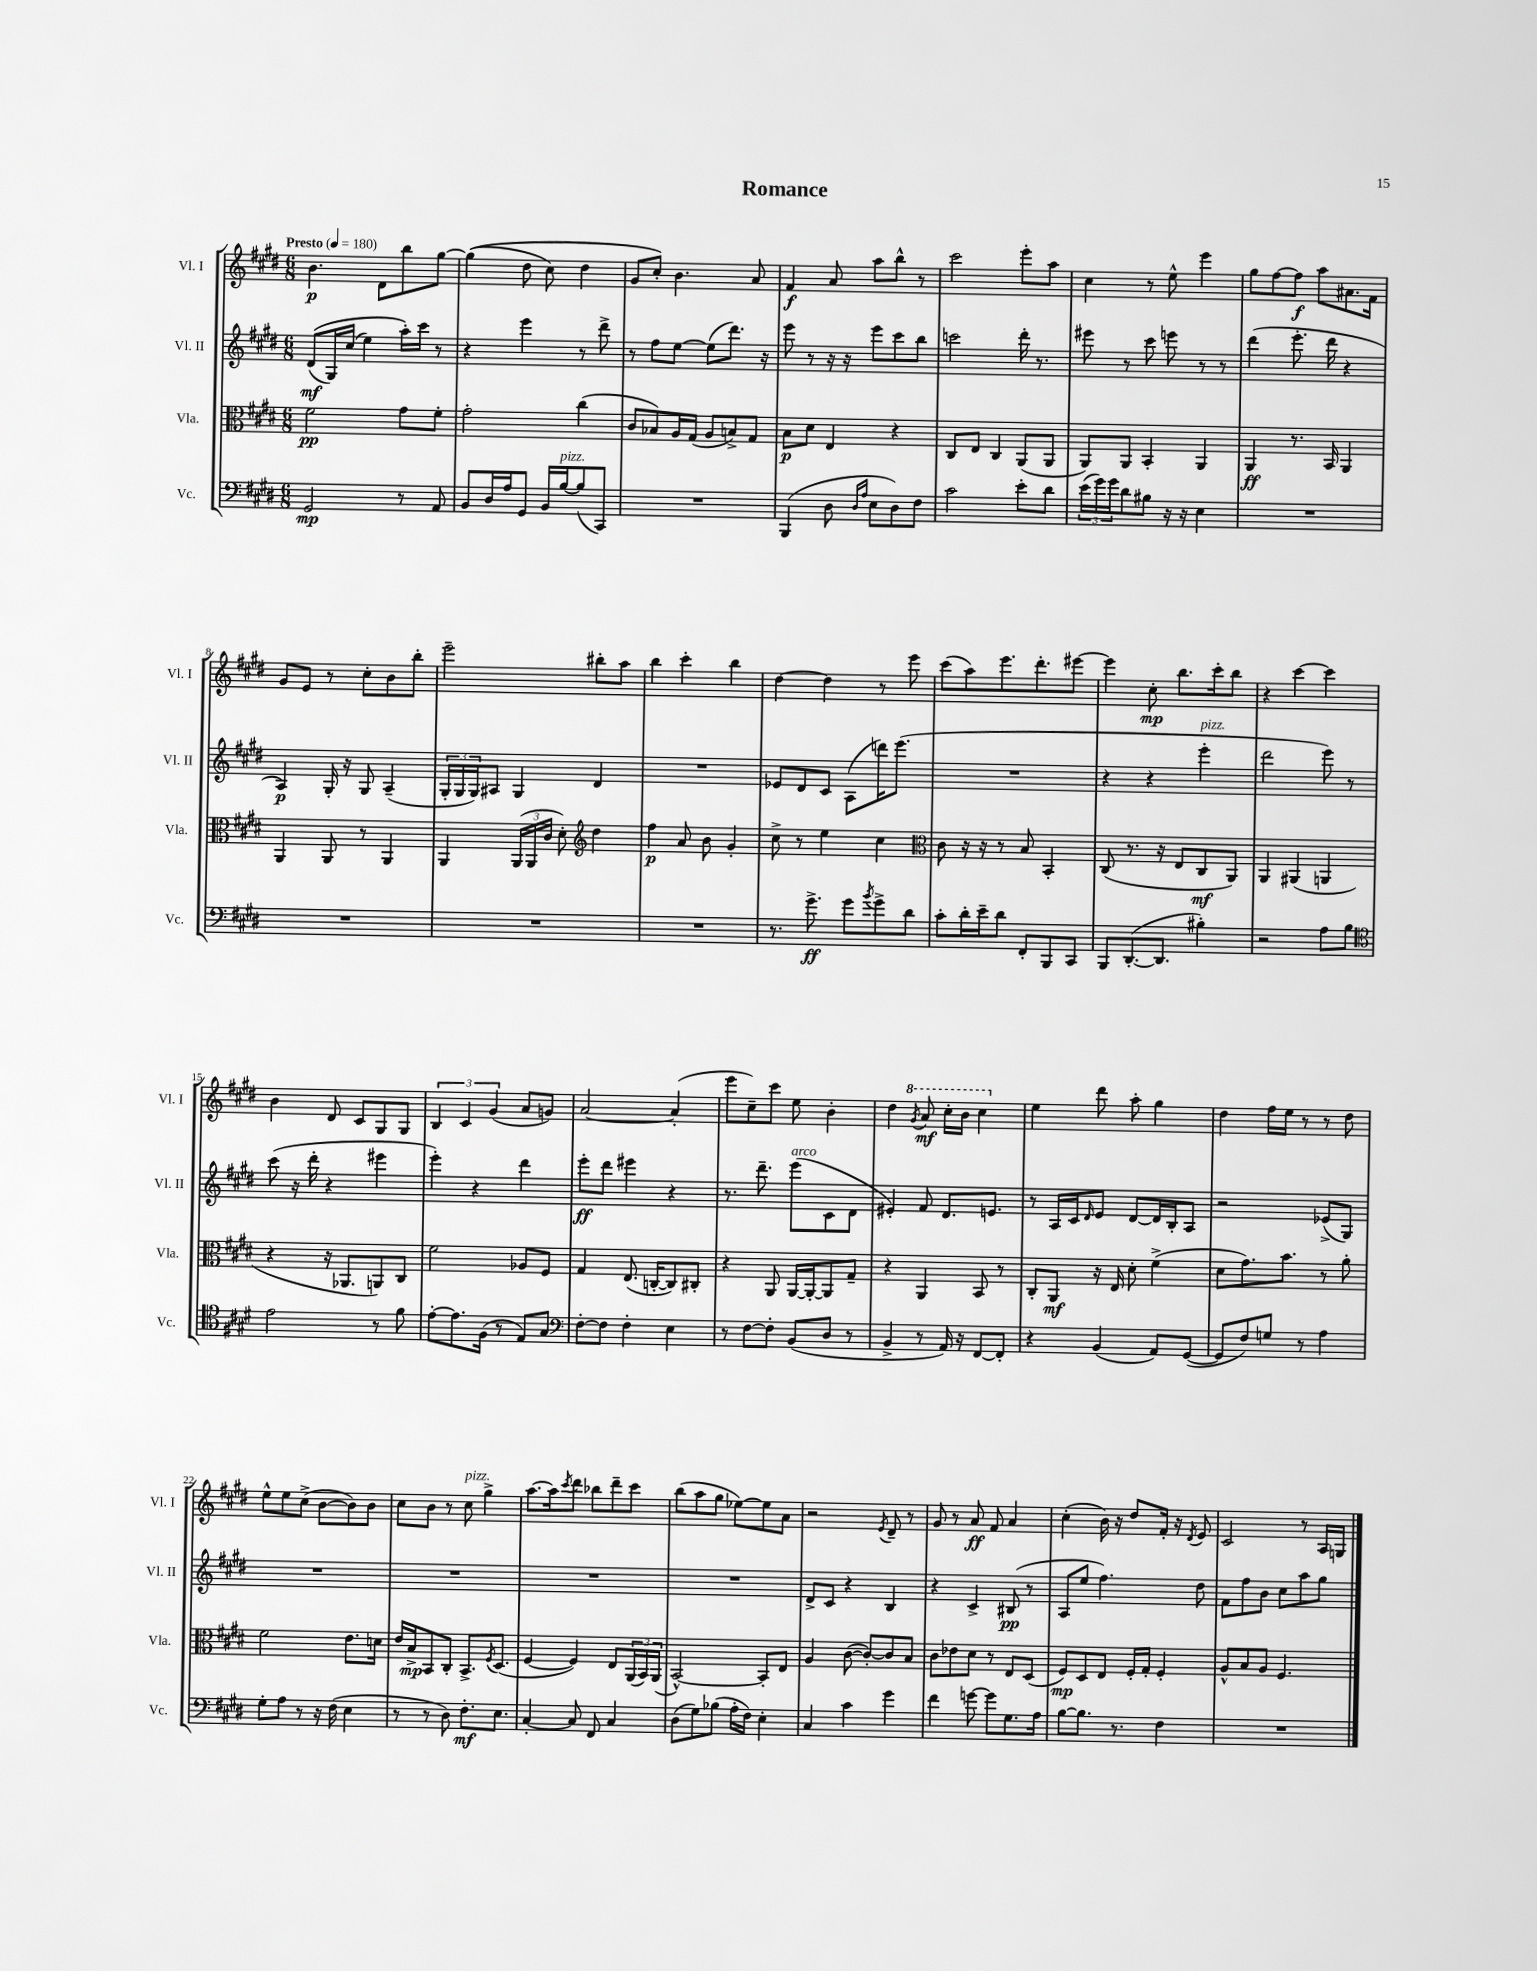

**kern	**kern	**kern	**kern
*staff4	*staff3	*staff2	*staff1
*clefF4	*clefC3	*clefG2	*clefG2
*k[f#c#g#d#]	*k[f#c#g#d#]	*k[f#c#g#d#]	*k[f#c#g#d#]
*M6/8	*M6/8	*M6/8	*M6/8
*MM180	*MM180	*MM180	*MM180
2GG#/	2f#\	&((8d#/L	4.b\
.	.	16G#/L)	.
.	.	(16cc#/JJ	.
.	.	4ee\)	.
.	.	.	8d#\L
8r	8g#\L	16aa'\LL&)	8bb\
.	.	16ccc#\JJ	.
8AA/	8f#'\J	8r	[8gg#\J
=	=	=	=
8BB/L	2g#'\	4r	&((4gg#\]
16D#/L	.	.	.
16A/J	.	.	.
8GG#/J	.	4eee\	8dd#\
16BB/LL	.	.	8cc#\)
[16B/J	.	.	.
(8B/]	(4cc#\	8r	4dd#\
8CC#/J)	.	8ddd#^\	.
=	=	=	=
2.r	8c#/L	8r	8g#/L
.	8B-/)	8ff#\L	8cc#'/J&)
.	16A/L	[8ee\J	4.b\
.	(16G#/JJ	.	.
.	8A/L	(8ee\]L	.
.	8B^/)	8.ddd#\J)	.
.	8G#/J	.	8a/
.	.	16r	.
=	=	=	=
(4BBB/	8B\L	8eee\	4f#/
.	8d#\J	8r	.
8D#\	4E/	16r	8a/
.	.	16r	.
16qqD#/LL	.	.	.
16qqA/JJ	.	.	.
8E\L	.	8eee\L	8aa\L
8D#\)	4r	8ccc#\	8bb^^\J
8F#\J	.	8bb\J	8r
=	=	=	=
2c#\	8C#/L	2ccc\	2ccc#\
.	8E/J	.	.
.	4C#/	.	.
8e'\L	(8AA/L	16ddd#'\	8eee'\L
.	.	8.r	.
8d#\J	8AA/J	.	8aa\J
=	=	=	=
(24e\LL	8AA/L)	8eee#\	4cc#\
24g#\)	.	.	.
24g#\J	.	.	.
8d#\	8AA/J	8r	.
8B#\J	4BB'/	8ccc#\	8r
16r	.	8eee\	8ee^^\
16r	.	.	.
4E\	4AA/	8r	4eee\
.	.	8r	.
=	=	=	=
2.r	4AA/	(4ddd#\	8gg#\L
.	.	.	[8ff#\
.	8.r	8.eee'\	8ff#\]J
.	.	.	8aa\L
.	16BB/	16ddd#\	.
.	4AA/	4r	8.a#\
.	.	.	16f#\Jk
=	=	=	=
2.r	4AA/	4A/)	8g#/L
.	.	.	8e/J
.	8AA/	16G#'/	8r
.	.	16r	.
.	8r	8G#/	8cc#'\L
.	4AA/	(4A~/	8b\
.	.	.	8bb'\J
=	=	=	=
2.r	4AA/	24G#'/LL	2eee~\
.	.	24G#/	.
.	.	24G#/J)	.
.	.	8A#/J	.
.	(24AA/LL	4G#/	.
.	24AA/	.	.
.	24c#/JJ	.	.
.	8d#'\)	.	.
*	*clefG2	*	*
.	4dd#\	4d#/	8bb#'\L
.	.	.	8aa\J
=	=	=	=
2.r	4ff#\	2.r	4bb\
.	8a/	.	4ccc#'\
.	8b\	.	.
.	4g#'/	.	4bb\
=	=	=	=
8.r	8cc#^\	8e-/L	[4dd#\
.	8r	8d#/	.
8.g#^\	.	.	.
.	4ee\	8c#/J	4dd#\]
8g#\L	.	(8A\L	.
8qb/	.	.	.
8g#^\	4cc#\	16ddd\K)	8r
.	.	(8.eee\J	.
8d#\J	.	.	8eee\
=	=	=	=
*	*clefC3	*	*
8c#'\L	8c#\	2.r	(8ccc#\L
16d#'\L	16r	.	8aa\)
16e~\J	16r	.	.
8d#\J	8r	.	8.eee\
8FF#'/L	8B/	.	.
.	.	.	8.ddd#'\
8BBB/	4BB'/	.	.
8CC#/J	.	.	[8eee#\J
=	=	=	=
8BBB/L	(8C#/	4r	4eee#\]
([8.DD#'/	8.r	.	.
.	.	4r	8cc#'\
8.DD#/]J	16r	.	.
.	8E/L	.	8.bb\L
4B#'\)	8C#/	4eee'\	.
.	.	.	16ccc#'\k
.	8AA/J)	.	8bb\J
=	=	=	=
2r	4AA/	2ddd#\	4r
.	(4AA#/	.	[4ccc#\
8A\L	4AA/	8eee\)	4ccc#\]
8B\J	.	8r	.
=	=	=	=
*clefC4	*	*	*
2e\	4r	(8ccc#\	4b\
.	.	16r	.
.	.	16ddd#'\	.
.	16r	4r	8d#/
.	8.AA-/L	.	.
.	.	.	8c#/L
8r	8AA/)	4eee#\	8G#/
8f#\	8C#/J	.	8G#/J
=	=	=	=
[8e'\L	2f#\	4eee'\)	6B/
8.e\]	.	.	.
.	.	.	6c#/
.	.	4r	.
(16F#\Jk	.	.	.
.	.	.	(6g#/
8r	.	.	.
8E/L)	8A-/L	4ddd#\	8a/L
8G#/J	8F#/J	.	8g/J)
=	=	=	=
*clefF4	*	*	*
[8F#'\L	4G#/	8eee'\L	[2a/
8F#\]J	.	8ddd#\J	.
4F#'\	(8.E/	4eee#\	.
.	[16C'/LK	.	.
4E\	8C/])	4r	(4a'/]
.	8C#'/J	.	.
=	=	=	=
8r	4r	8.r	8eee\L
[8F#\L	.	.	8cc#~\)
.	.	8.ddd#~\	.
8F#'\]J	8AA/	.	8ccc#\J
(8BB/L	[16AA/LL	(8eee\L	8ee\
.	16AA'/_J	.	.
8D#/J	8AA/]	8c#\	4b'\
8r	8G#~/J	8d#\J	.
=	=	=	=
4BB^/	4r	4e#'/)	4dd#\
.	.	.	8qgg#/
8r	4AA/	8f#/	8aa/
16AA/)	.	8.d#/L	16ccc#'\LL
16r	.	.	16bb\JJ
[8FF#/L	8BB/	.	4ccc#\
.	.	8.e/J	.
8FF#'/]J	8r	.	.
=	=	=	=
4r	8C#'/L	8r	4ee\
.	8AA/J	16A/LL	.
.	.	16c#/J	.
.	.	16qqd#/	.
(4BB/	16r	8e/J	8ddd#\
.	16E/	.	.
.	8d#'\	[8d#/L	8aa'\
8AA/L)	(4f#^\	16d#/]L	4gg#\
.	.	16B'/J	.
([8GG#/J	.	8A/J	.
=	=	=	=
8GG#/]L	8d#\L	2r	4dd#\
8F#/)	8.g#\)	.	.
8G/J	.	.	16ff#\LL
.	8.b\J	.	16ee\JJ
8r	.	.	8r
4A\	8r	(8e-^/L	8r
.	8a'\	8G#/J)	8dd#\
=	=	=	=
8G#'\L	2f#\	2.r	8ee^^\L
8A\J	.	.	8ee\
8r	.	.	(8cc#^\J
16r	.	.	[8b\L
(16F#\	.	.	.
4E\	8.e\L	.	8b\])
.	.	.	8b\J
.	16d\Jk	.	.
=	=	=	=
8r	16e/LL	2.r	8cc#\L
.	16B^/J	.	.
8r	8BB/	.	8b\J
8D#\)	8C#'/J	.	8r
8.F#'\L	8.BB^/L	.	8cc#\
.	.	.	4gg#^\
.	8qF#/	.	.
8.E\J	(8.D#/J	.	.
=	=	=	=
[4C#'/	[4F#/	2.r	[8.aa\L
.	.	.	16aa\]k
.	.	.	8qccc#/
8C#/]	4F#/])	.	8ddd#\J
8FF#/	.	.	8bb-\L
4C#/	8E/L	.	8ddd#~\
.	(24AA/L	.	8ccc#\J
.	24BB/)	.	.
.	(24AA/JJ	.	.
=	=	=	=
(8D#\L	[2BB^^/)	2.r	(8bb\L
8G#\)	.	.	8aa\
(8B-\J	.	.	8gg#\J
16A'\LL	.	.	[8ee-\L)
16F#\JJ)	.	.	.
4E'\	8BB'/]L	.	8ee-\]
.	8E/J	.	8a\J
=	=	=	=
4C#/	4A/	8d#^/L	2r
.	.	8c#/J	.
4c#\	([8c#\	4r	.
.	8c#'/_L)	.	.
.	.	.	8qe/
4g#\	8c#/]	4B/	8d#~/
.	8B/J	.	8r
=	=	=	=
4f#\	8c#\L	4r	8g#/
.	8e-\	.	8r
[8g\	8d#\J	4c#^/	8a/
8g\]L	8r	.	8f#/
8.G#\	8E/L	(8B#/	4a/
.	(8D#/J	8r	.
16A\Jk	.	.	.
=	=	=	=
[8B\L	8F#/L)	8A/L	(4cc#'\
8.B\]J	8D#/	8ee/J	.
.	8E/J	4.ff#\)	16b\)
8.r	.	.	16r
.	16F#'/LL	.	8dd#/L
.	16G#'/JJ	.	.
4F#\	4F#'/	.	16f#'/Jk
.	.	.	16r
.	.	.	8qd#/
.	.	8dd#\	8e/
=	=	=	=
2.r	8A^^/L	8f#\L	2c#/
.	8B/	8ff#\	.
.	8A/J	8b\J	.
.	4.F#/	8cc#\L	.
.	.	8aa\	8r
.	.	8gg#\J	16A/LL
.	.	.	16G/JJ
==	==	==	==
*-	*-	*-	*-
